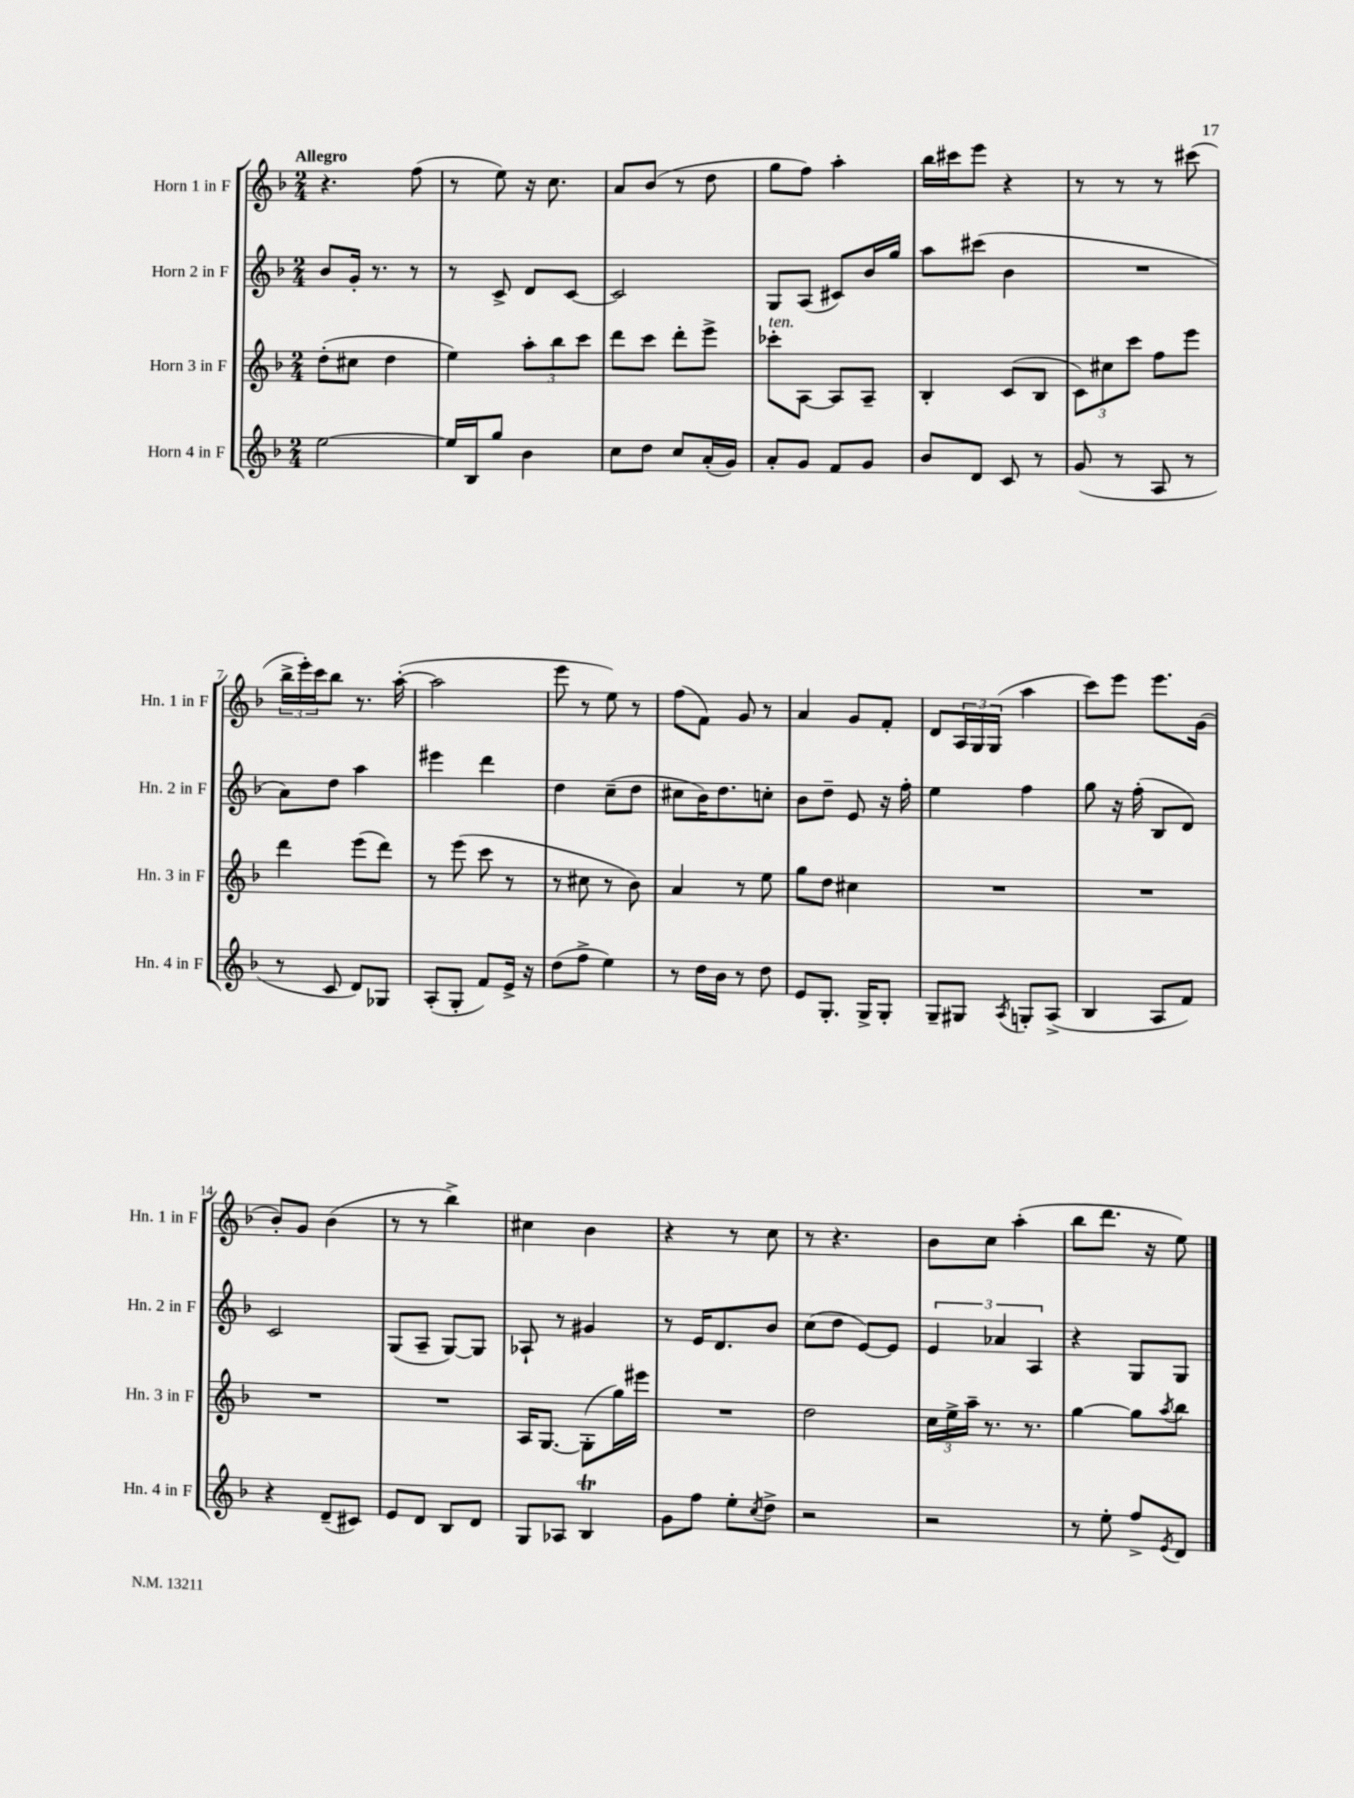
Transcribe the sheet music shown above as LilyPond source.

<<
\new StaffGroup <<
\new Staff = "s0" \with { instrumentName = "Horn 1 in F" shortInstrumentName = "Hn. 1 in F" } {
    \clef treble \key f \major \numericTimeSignature \time 2/4 \tempo "Allegro"
    r4. f''8( |
    r8 e''8) r16 c''8. |
    a'8 bes'8( r8 d''8 |
    g''8 f''8) a''4-. |
    bes''16 cis'''16 e'''8 r4 |
    r8 r8 r8 cis'''8( |
    \tuplet 3/2 { bes''16-> e'''16-.) c'''16 } bes''8 r8. a''16~-.( |
    a''2 |
    e'''8 r8 e''8) r8 |
    f''8( f'8) g'8 r8 |
    a'4 g'8 f'8-. |
    d'8 \tuplet 3/2 { a16 g16 g16( } a''4 |
    c'''8) e'''8 e'''8. g'16( |
    bes'8-.) g'8 bes'4( |
    r8 r8 bes''4->) |
    cis''4 bes'4 |
    r4 r8 c''8 |
    r8 r4. |
    bes'8 c''8 a''4-.( |
    bes''8 d'''8. r16 e''8) \bar "|." |
}
\new Staff = "s1" \with { instrumentName = "Horn 2 in F" shortInstrumentName = "Hn. 2 in F" } {
    \clef treble \key f \major \numericTimeSignature \time 2/4
    bes'8 g'16-. r8. r8 |
    r8 c'8-> d'8 c'8~ |
    c'2 |
    g8 a8( cis'8) bes'16 g''16 |
    a''8 cis'''8( bes'4 |
    R2 |
    a'8) d''8 a''4 |
    eis'''4 d'''4 |
    d''4 c''8--( d''8 |
    cis''8 bes'16) d''8. c''8-. |
    bes'8 d''8-- e'8 r16 f''16-. |
    e''4 f''4 |
    g''8 r16 f''16-.( bes8 d'8) |
    c'2 |
    g8( a8-- g8~) g8 |
    aes8-! r8 gis'4 |
    r8 e'16 d'8. bes'8 |
    c''8( d''8 e'8~) e'8 |
    \tuplet 3/2 { e'4 aes'4 a4 } |
    r4 g8 g8 \bar "|." |
}
\new Staff = "s2" \with { instrumentName = "Horn 3 in F" shortInstrumentName = "Hn. 3 in F" } {
    \clef treble \key f \major \numericTimeSignature \time 2/4
    d''8-.( cis''8 d''4 |
    e''4) \tuplet 3/2 { a''8-. bes''8 c'''8 } |
    d'''8 c'''8 d'''8-. e'''8-> |
    ces'''8-.^\markup { \italic "ten." } a8~ a8 a8-- |
    bes4-. c'8( bes8 |
    \tuplet 3/2 { c'8) cis''8 c'''8 } f''8 e'''8 |
    d'''4 e'''8( d'''8) |
    r8 e'''8( c'''8 r8 |
    r8 cis''8 r8 bes'8) |
    a'4 r8 e''8 |
    g''8 d''8 cis''4 |
    R2 |
    R2 |
    R2 |
    R2 |
    a16 g8.~ g8-.( g''16) eis'''16 |
    R2 |
    d''2 |
    \tuplet 3/2 { c''16 e''16-> a''16-- } r8. r8. |
    g''4~ g''8 \acciaccatura { a''8 } bes''8 \bar "|." |
}
\new Staff = "s3" \with { instrumentName = "Horn 4 in F" shortInstrumentName = "Hn. 4 in F" } {
    \clef treble \key f \major \numericTimeSignature \time 2/4
    e''2~ |
    e''16 bes16 g''8 bes'4 |
    c''8 d''8 c''8 a'16-.( g'16) |
    a'8-. g'8 f'8 g'8 |
    bes'8 d'8 c'8 r8 |
    g'8( r8 a8 r8 |
    r8 c'8 d'8) ges8 |
    a8-.( g8-. f'8) e'16-> r16 |
    d''8( f''8-> e''4) |
    r8 d''16 bes'16 r8 d''8 |
    e'8 g8.-. g16-> g8-. |
    g8-- gis8 \acciaccatura { a8 } g8-. a8->( |
    bes4 a8 f'8) |
    r4 d'8--( cis'8) |
    e'8 d'8 bes8 d'8 |
    g8 aes8 bes4\trill |
    g'8 f''8 e''8-. \acciaccatura { c''8 } d''8-> |
    r2 |
    r2 |
    r8 e''8-. f''8-> \acciaccatura { e'8 } d'8 \bar "|." |
}
>>
>>
